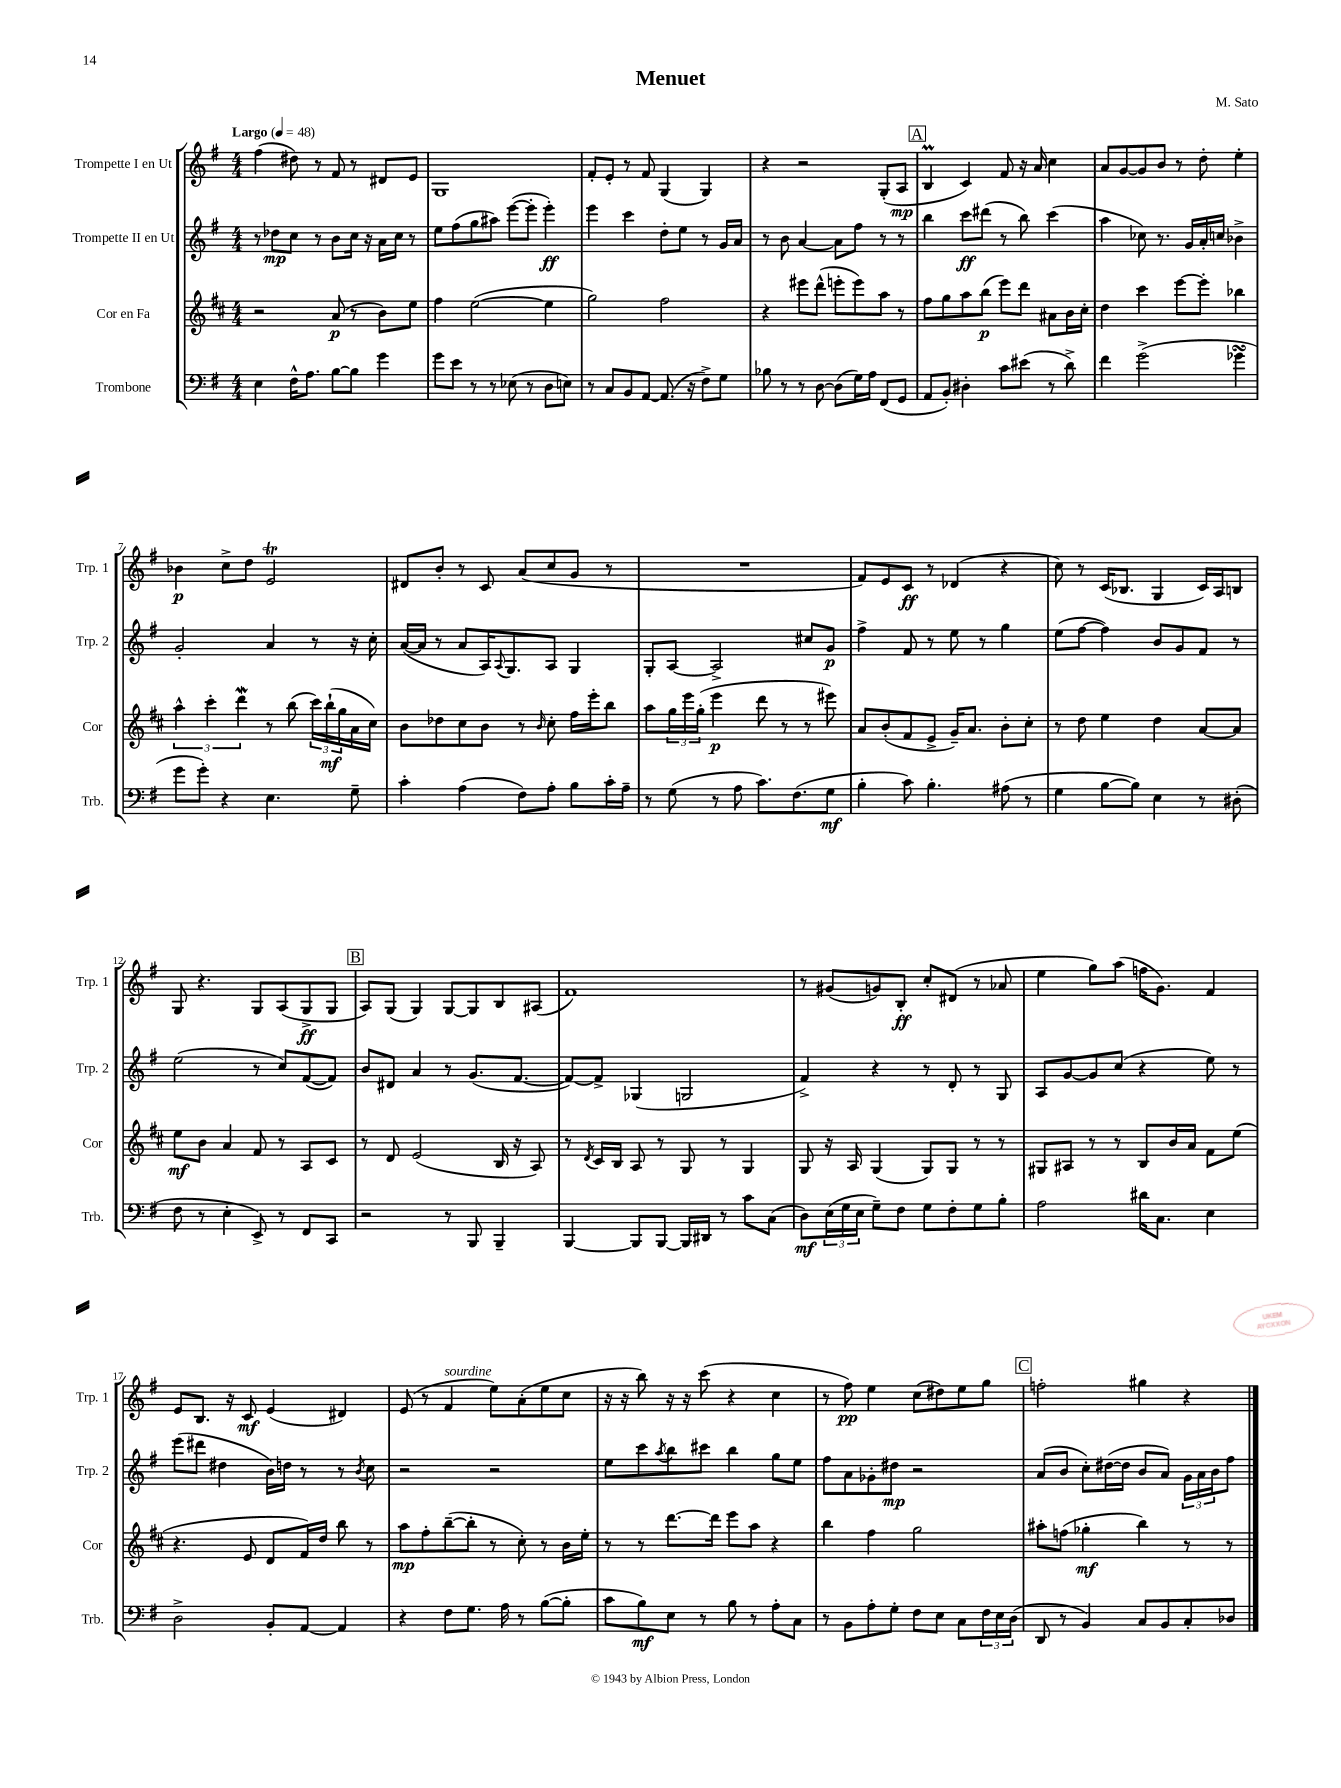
\header { title = "Menuet" composer = "M. Sato" }
<<
\new StaffGroup <<
\new Staff = "s0" \with { instrumentName = "Trompette I en Ut" shortInstrumentName = "Trp. 1" } {
    \clef treble \key g \major \numericTimeSignature \time 4/4 \tempo "Largo" 4 = 48
    fis''4( dis''8) r8 fis'8 r8 dis'8 e'8 |
    g1 |
    fis'8-. e'8-. r8 fis'8 g4( g4) |
    r4 r2 g8-.( a8\mp |
    \mark \markup { \box "A" } b4\prall c'4) fis'8 r16 a'16 c''4 |
    a'8 g'8~ g'8 b'8 r8 d''8-. e''4-. |
    bes'4\p c''8-> d''8 e'2\trill |
    dis'8 b'8-. r8 c'8 a'8( c''8 g'8 r8 |
    R1 |
    fis'8) e'8 c'8\ff r8 des'4( r4 |
    c''8) r8 c'16( bes8. g4 c'16) a16 b8 |
    g8 r4. g8 a8( g8->\ff g8 |
    \mark \markup { \box "B" } a8) g8( g4) g8~ g8 b8 ais8( |
    fis'1) |
    r8 gis'8( g'8) b8-.\ff c''8-. dis'8( r8 aes'8 |
    e''4 g''8) a''8( f''16 g'8.) fis'4 |
    e'8 b8. r16 c'8\mf e'4( dis'4) |
    e'8( r8 fis'4^\markup { \italic "sourdine" } e''8) a'8-.( e''8 c''8 |
    r16 r16 b''8) r16 r16 c'''8( r4 c''4 |
    r8 fis''8\pp) e''4 c''8( dis''8) e''8 g''8 |
    \mark \markup { \box "C" } f''2-. gis''4 r4 \bar "|." |
}
\new Staff = "s1" \with { instrumentName = "Trompette II en Ut" shortInstrumentName = "Trp. 2" } {
    \clef treble \key g \major \numericTimeSignature \time 4/4
    r8 des''8\mp c''8 r8 b'8 c''16 r16 a'16 c''16 r8 |
    e''8 fis''8( g''8 ais''8) e'''8~( e'''8-. e'''4-.\ff) |
    e'''4 c'''4 d''8-. e''8 r8 g'16 a'16 |
    r8 b'8 a'4~ a'8 fis''8 r8 r8 |
    \mark \markup { \box "A" } b''4 c'''8\ff dis'''8( r8 b''8) c'''4( |
    a''4 ces''8) r8. g'16 a'16-. c''16 bes'4-> |
    g'2-. a'4 r8 r16 c''16-. |
    a'16~( a'16 r8 a'8 a16) \appoggiatura { a8 } g8. a8 g4 |
    g8-. a8~ a2-> cis''8 g'8\p |
    fis''4-> fis'8 r8 e''8 r8 g''4 |
    e''8( fis''8~ fis''4) b'8 g'8 fis'8 r8 |
    e''2( r8 c''8) fis'8~( fis'8) |
    \mark \markup { \box "B" } b'8 dis'8 a'4 r8 g'8.( fis'8.~ |
    fis'8~) fis'8-> ges4( g2 |
    fis'4->) r4 r8 d'8-. r8 g8 |
    a8 g'8~ g'8 c''8( r4 e''8) r8 |
    e'''8( dis'''8 dis''4 b'16) d''16 r8 r8 \acciaccatura { b'8 } c''8 |
    r2 r2 |
    e''8 c'''8 \acciaccatura { a''8 } b''8 cis'''8 b''4 g''8 e''8 |
    fis''8 a'8 ges'8-. dis''8\mp r2 |
    \mark \markup { \box "C" } a'8( b'8 c''8-.) dis''16~( dis''16 b'8 a'8) \tuplet 3/2 { g'16 a'16 b'16 } fis''8 \bar "|." |
}
\new Staff = "s2" \with { instrumentName = "Cor en Fa" shortInstrumentName = "Cor" } {
    \clef treble \key d \major \numericTimeSignature \time 4/4
    r2 a'8\p( r8 b'8) e''8 |
    fis''4 e''2~( e''4 |
    g''2) fis''2 |
    r4 eis'''8 d'''8-^( e'''8-. e'''8) a''8 r8 |
    \mark \markup { \box "A" } fis''8 g''8 a''8 b''8\p( e'''8) d'''8 ais'8 b'16 cis''16-. |
    d''4 cis'''4 e'''8~ e'''8-. bes''4 |
    \tuplet 3/2 { a''4-^ cis'''4-. d'''4\mordent } r8 b''8( \tuplet 3/2 { cis'''16) b''16-!\mf( g''16 } a'16 cis''16) |
    b'8 des''8 cis''8 b'8 r8 \grace { b'16 } cis''8-. fis''16 e'''16-. b''8 |
    a''8 \tuplet 3/2 { g''16 e'''16 g''16-.( } e'''4\p d'''8 r8 r8 eis'''8) |
    a'8 b'8-.( fis'8 e'8-> g'16--) a'8. b'8-. cis''8-. |
    r8 d''8 e''4 d''4 a'8~ a'8 |
    e''8\mf b'8 a'4 fis'8 r8 a8 cis'8 |
    \mark \markup { \box "B" } r8 d'8 e'2( b16 r16 a8) |
    r8 \acciaccatura { d'8 } cis'16 b16 a8 r8 g8 r8 g4 |
    g8 r16 a16 g4( g8) g8 r8 r8 |
    gis8 ais8 r8 r8 b8 b'16 a'16 fis'8 e''8( |
    r4. e'8 d'8 fis'16) d''16 b''8 r8 |
    a''8\mp fis''8-. b''8~--( b''8-. r8 cis''8-.) r8 b'16 e''16-. |
    r8 r8 d'''8.~ d'''16 e'''8 a''8 r4 |
    b''4 fis''4 g''2 |
    \mark \markup { \box "C" } ais''8-. f''8( ges''4-.\mf b''4) r8 r8 \bar "|." |
}
\new Staff = "s3" \with { instrumentName = "Trombone" shortInstrumentName = "Trb." } {
    \clef bass \key g \major \numericTimeSignature \time 4/4
    e4 fis16-^ a8. b8~ b8 g'4 |
    g'8 e'8 r8 r8 ees8( r8 d8 e8) |
    r8 c8 b,8 a,8~ a,8.( r16 fis8->) g8 |
    bes8 r8 r8 d8~ d8( g16) a16 fis,8( g,8 |
    \mark \markup { \box "A" } a,8 b,8-.) dis4-. c'8 eis'8( r8 d'8->) |
    fis'4 g'2->( ges'4\turn |
    g'8 g'8-.) r4 e4. g8-- |
    c'4-. a4( fis8) a8-. b8 c'16-. a16-- |
    r8 g8( r8 a8 c'8.) fis8.( g8\mf |
    b4-. c'8) b4.-. ais8( r8 |
    g4 b8~ b8) e4 r8 dis8-.( |
    fis8 r8 e4-. e,8->) r8 fis,8 c,8 |
    \mark \markup { \box "B" } r2 r8 b,,8 b,,4-- |
    b,,4~ b,,8 b,,8~ b,,16 dis,16 r8 c'8 c8( |
    d8\mf) \tuplet 3/2 { e16( g16 e16 } g8--) fis8 g8 fis8-. g8 b8-. |
    a2 dis'16 c8. e4 |
    d2-> b,8-. a,8~ a,4 |
    r4 fis8 g8. a16 r8 b8~( b8-. |
    c'8 b8\mf) e8 r8 b8 r8 a8-. c8 |
    r8 b,8 a8-. g8-. fis8 e8 c8 \tuplet 3/2 { fis16 e16 d16( } |
    \mark \markup { \box "C" } d,8 r8 b,4) c8 b,8 c8-. des8 \bar "|." |
}
>>
>>
